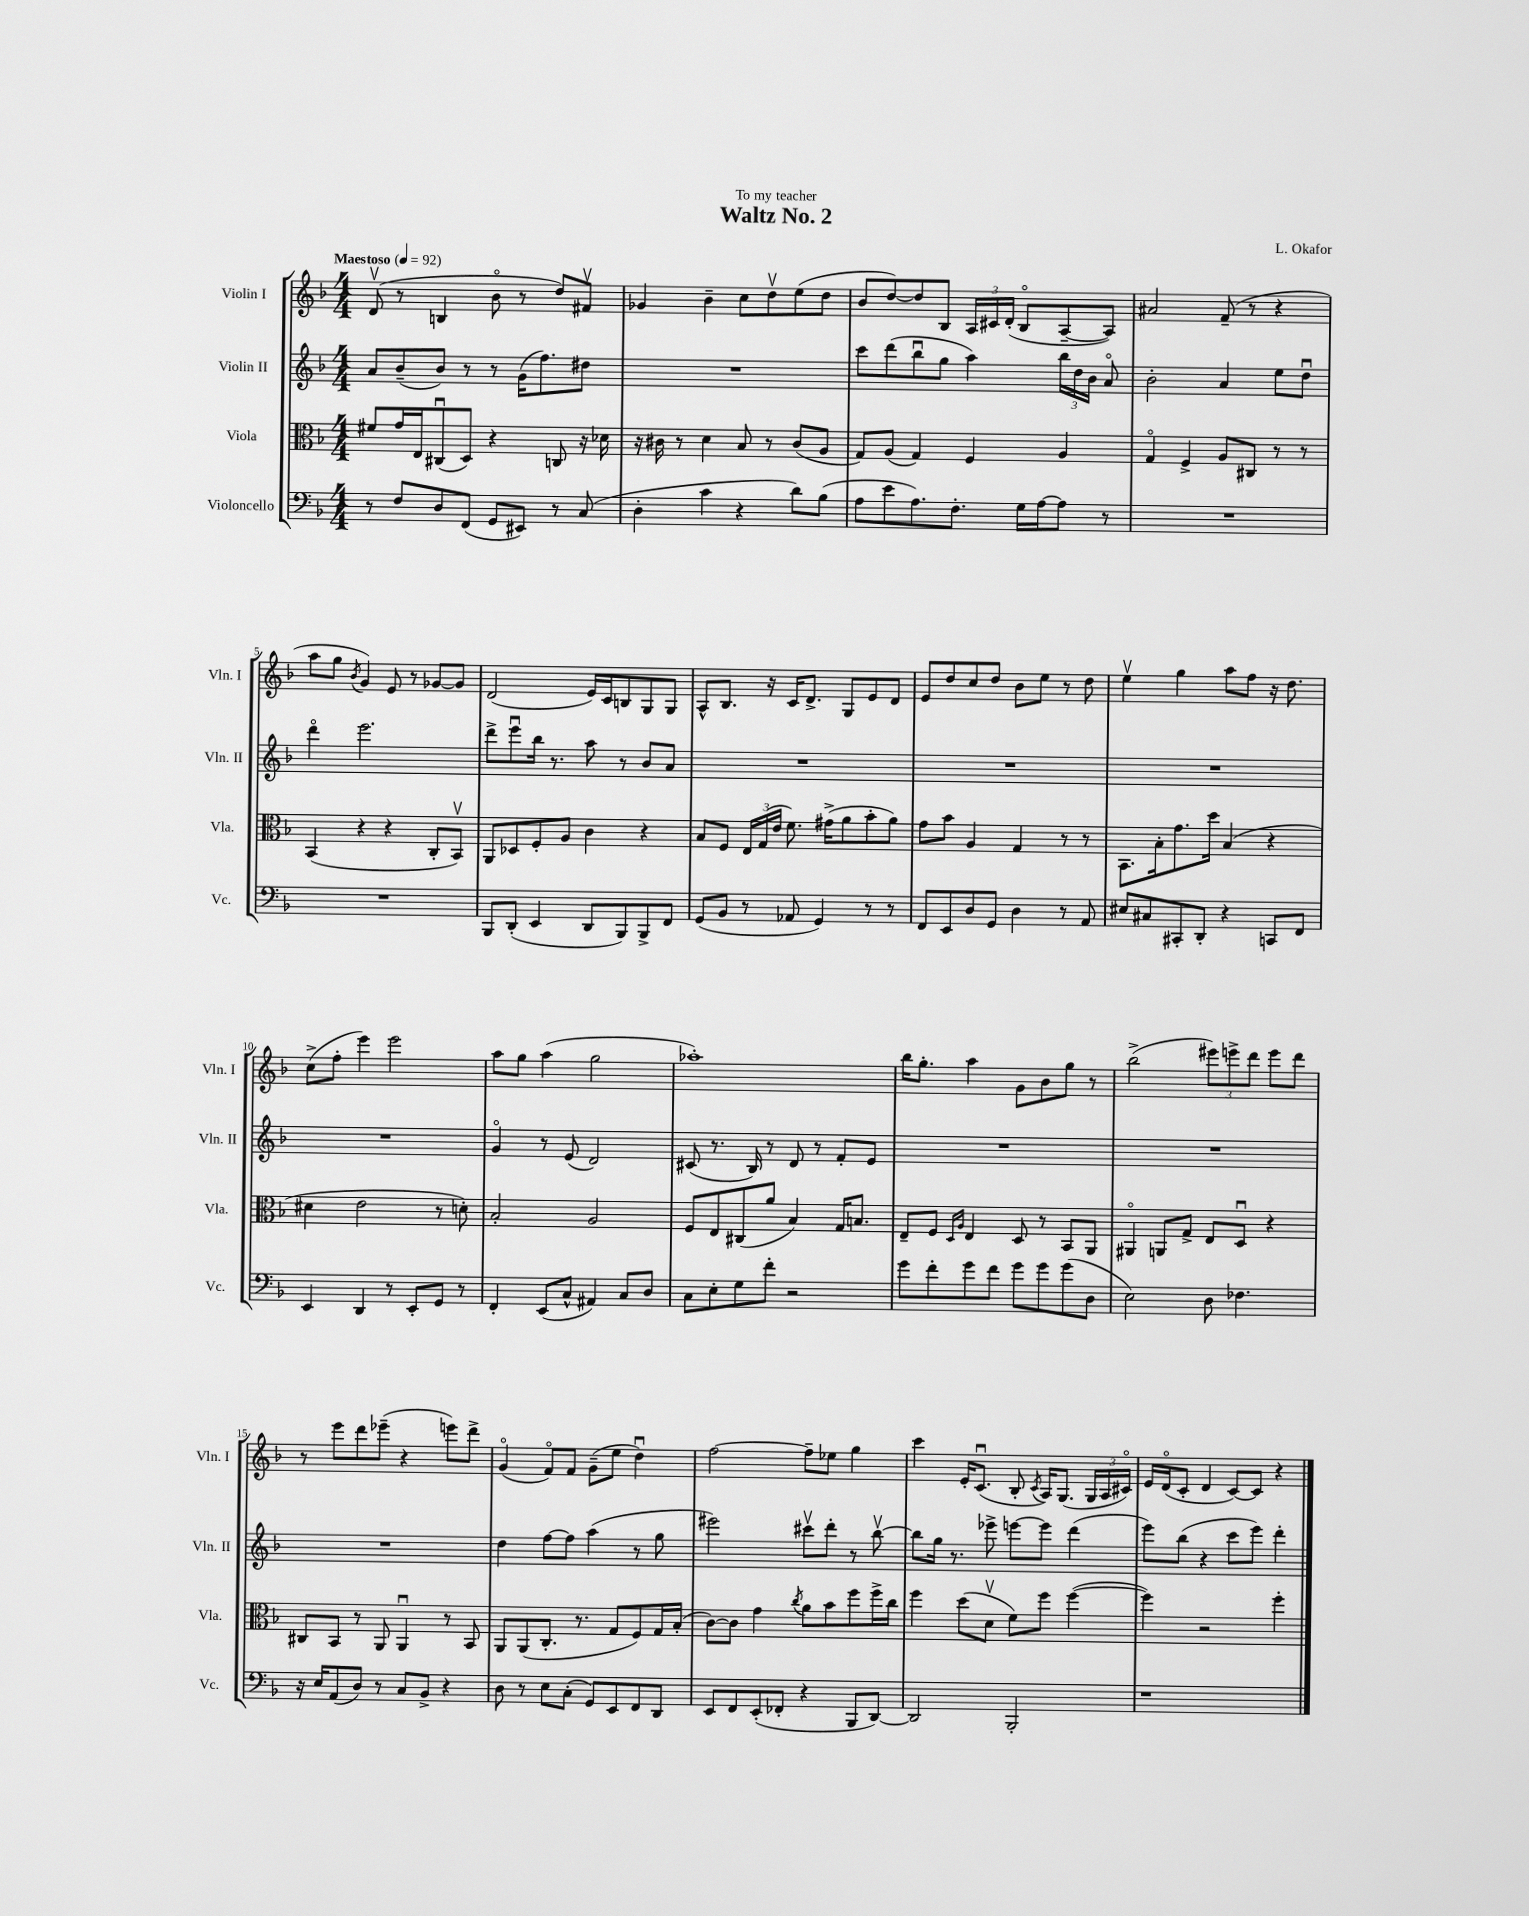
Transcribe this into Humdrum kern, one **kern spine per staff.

**kern	**kern	**kern	**kern
*staff4	*staff3	*staff2	*staff1
*clefF4	*clefC3	*clefG2	*clefG2
*k[b-]	*k[b-]	*k[b-]	*k[b-]
*M4/4	*M4/4	*M4/4	*M4/4
*MM92	*MM92	*MM92	*MM92
8r	8f#	8a	(8dv
8F	16g	(8b-~	8r
.	16E	.	.
8D	(8C#u	8b-)	4B
(8FF	8D)	8r	.
8GG	4r	8r	8b-o
8EE#)	.	(16g	8r
.	.	8.ff)	.
8r	8C	.	8dd)
(8C	16r	8dd#	8f#v
.	16d-	.	.
=	=	=	=
4D'	16r	1r	4g-
.	16c#	.	.
.	8r	.	.
4c	4d	.	4b-~
4r	8B-	.	8cc
.	8r	.	8ddv
8d)	(8c#	.	(8ee
(8B-	8A	.	8dd
=	=	=	=
8A	8G)	8ccc	8b-
8e	(8A	(8ddd	[8dd)
8.A)	4G)	8bb-u	8dd]
.	.	8gg	8B-
8.F'	.	.	.
.	4F	4aa)	24A
.	.	.	24c#
.	.	.	(24d'
16G	.	.	8B-o
[16A	.	.	.
8A]	4A	24bb-	[8A~
.	.	24dd	.
.	.	24b-	.
8r	.	8ao	8A])
=	=	=	=
1r	4Go	2b-'	2a#
.	4F^	.	.
.	8A	4a	(8f~
.	8C#	.	8r
.	8r	8ee	4r
.	8r	8ddu	.
=	=	=	=
1r	(4BB-	4dddo	8aa
.	.	.	8gg
.	.	.	8qb-
.	4r	2.eee	4g)
.	4r	.	8e
.	.	.	8r
.	8C'	.	[8g-
.	8BB-v)	.	8g-]
=	=	=	=
8BBB-	8AA	8ddd^	(2d
(8DD'	8D-	8eeeu	.
4EE	8F'	16bb-	.
.	.	8.r	.
.	8A	.	.
8DD	4c	8aa	16e)
.	.	.	16c
8BBB-)	.	8r	8B
8BBB-^	4r	8b-	8G
8FF	.	8a	8G
=	=	=	=
(8GG	8B-	1r	8A^^
8BB-	8F	.	8.B-
8r	24E	.	.
.	(24G	.	.
.	.	.	16r
.	24e	.	.
8AA-	8.f)	.	16c
.	.	.	8.d^
4GG)	.	.	.
.	(16g#^	.	.
.	8a	.	8G
8r	8b-'	.	8e
8r	8a)	.	8d
=	=	=	=
8FF	8g	1r	8e
8EE	8b-	.	8dd
8D	4A	.	8cc
8GG	.	.	8dd
4D	4G	.	8b-
.	.	.	8ee
8r	8r	.	8r
8AA	8r	.	8dd
=	=	=	=
8E#	8.BB-	1r	4eev
8C#	.	.	.
.	16B-'	.	.
8CC#'	8.g	.	4gg
8DD'	.	.	.
.	16dd	.	.
4r	(4B-	.	8aa
.	.	.	8ff
8CC	4r	.	16r
.	.	.	8.dd
8FF	.	.	.
=	=	=	=
4EE	4d#	1r	(8cc^
.	.	.	8ff'
4DD	2e	.	4eee)
8r	.	.	2eee
8EE'	.	.	.
8GG	8r	.	.
8r	8d')	.	.
=	=	=	=
4FF'	2B-'	4go	8aa
.	.	.	8gg
(8EE	.	8r	(4aa
8C^^	.	(8e	.
4AA#)	2A	2d)	2gg
8C	.	.	.
8D	.	.	.
=	=	=	=
8C	8F	(8c#	1aa-')
8E'	8E	8.r	.
8G	(8C#	.	.
.	.	16B-)	.
8f'	8a	8r	.
2r	4B-)	8d	.
.	.	8r	.
.	16G	8f'	.
.	8.B	.	.
.	.	8e	.
=	=	=	=
8g	8E~	1r	16bb-
.	.	.	8.gg'
8f'	8F	.	.
.	16qqD	.	.
.	16qqA	.	.
8g	4E	.	4aa
8f	.	.	.
8g	8D	.	8g
8g	8r	.	8b-
(8g	8BB-	.	8gg
8D	8AA	.	8r
=	=	=	=
2E)	4AA#o	1r	(2bb-^
.	8AA	.	.
.	8G^	.	.
8D	8E	.	12eee#)
.	.	.	12eee^
4.F-	8Du	.	.
.	.	.	12ddd
.	4r	.	8eee
.	.	.	8ddd
=	=	=	=
16r	8C#	1r	8r
16E	.	.	.
(8AA	8BB-	.	8eee
8D)	8r	.	8ddd
8r	8AA	.	(8eee-~
8C	4AAu	.	4r
8BB-^	.	.	.
4r	8r	.	8eee)
.	8BB-	.	8ddd^
=	=	=	=
8D	8AA	4dd	(4go
8r	(8AA	.	.
8E	8.C'	[8ff	8fo)
(8C'	.	8ff]	8f
.	8.r	.	.
8GG)	.	(4aa	(8g~
8EE	8G	.	8ee
8FF	8F)	8r	4ddu)
8DD	16G	8gg	.
.	(16B-'	.	.
=	=	=	=
8EE	[8c)	2eee#)	[2ff
8FF	8c]	.	.
(8EE'	4g	.	.
8FF-'	.	.	.
.	8qcc	.	.
4r	8a	8ccc#v	8ff~]
.	8b-	8ddd'	8ee-
8BBB-	8ff	8r	4gg
[8DD)	16ff^	[8bb-v	.
.	16cc	.	.
=	=	=	=
2DD]	4ff	8bb-]	4ccc
.	.	16gg	.
.	.	8.r	.
.	(8dd	.	16e'
.	.	.	(8.cu
.	8dv	8eee-^	.
2BBB-'	8f)	[8eee	8B-'
.	.	.	8qc
.	8ff	8eee]	16A)
.	.	.	(8.G
.	([4ff	(4ddd	.
.	.	.	24G
.	.	.	24A
.	.	.	24c#o)
=	=	=	=
1r	4ff])	8eee)	16e
.	.	.	(16do
.	.	(8bb-	8c'
.	2r	4r	4d
.	.	8ccc	[8c)
.	.	8eee)	8c]
.	4ff'	4ddd'	4r
==	==	==	==
*-	*-	*-	*-
